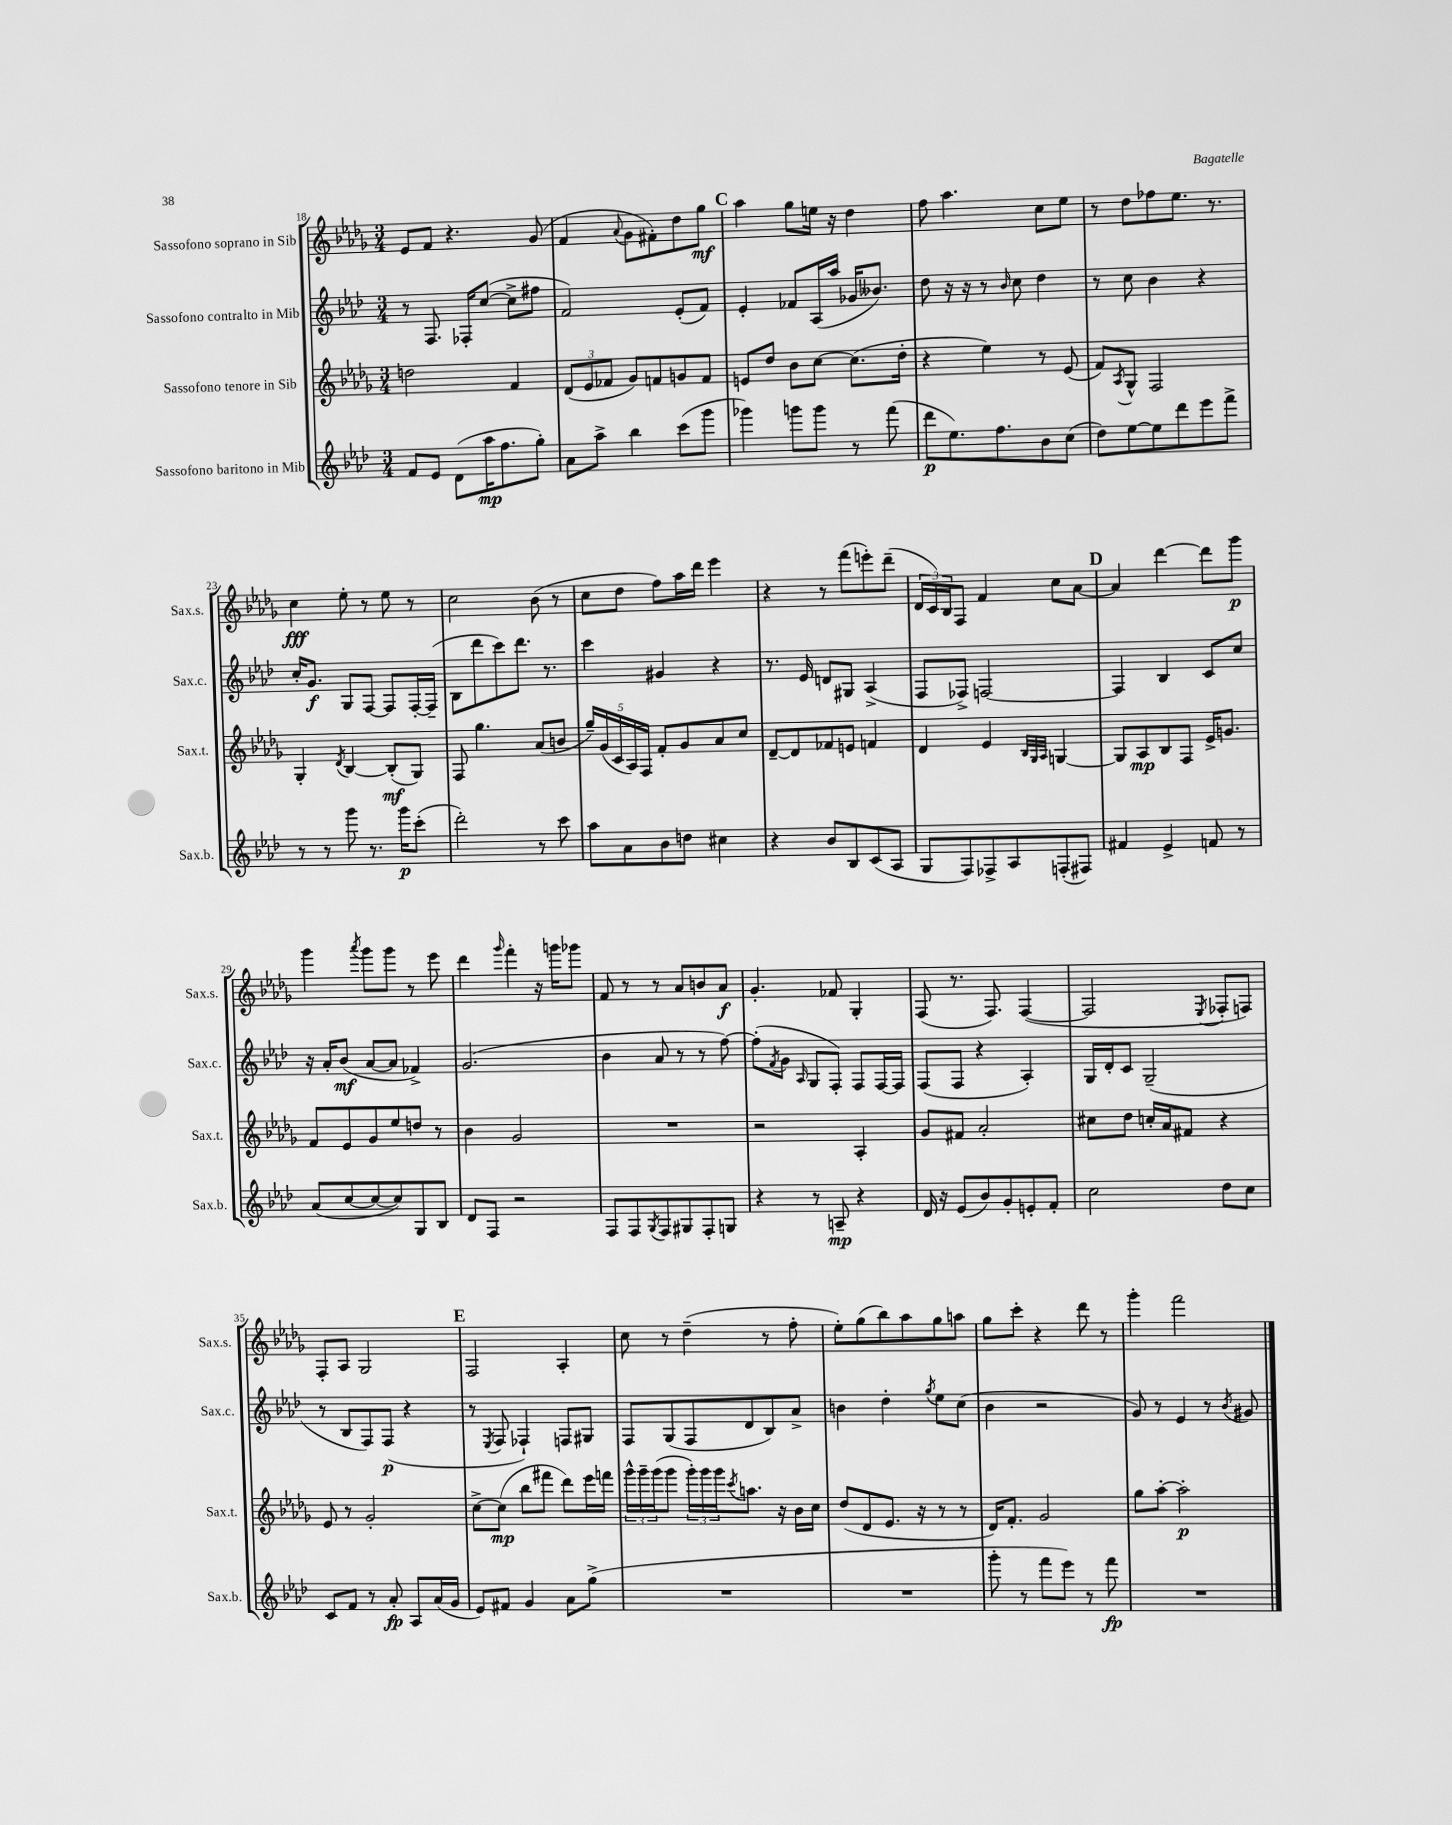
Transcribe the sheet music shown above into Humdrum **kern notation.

**kern	**kern	**kern	**kern
*staff4	*staff3	*staff2	*staff1
*clefG2	*clefG2	*clefG2	*clefG2
*k[b-e-a-d-]	*k[b-e-a-d-g-]	*k[b-e-a-d-]	*k[b-e-a-d-g-]
*M3/4	*M3/4	*M3/4	*M3/4
8f	2dd	8r	8e-
8e-	.	8.F	8f
(8d-	.	.	4.r
.	.	16F-'	.
16aa-	.	([8cc	.
8.ff	.	.	.
.	4f	8cc^]	.
8gg')	.	8ff#	(8g-
=	=	=	=
8a-	(12d-	2f)	4f
.	12e-	.	.
8aa-^	.	.	.
.	12f-	.	.
.	.	.	8qqa-
4bb-	8g-)	.	8g-
.	8f	.	8f#')
(8ccc	8g	(8e-'	8dd-
8ggg	8f	8f)	8gg-
=	=	=	=
4ggg-)	8e	4e-'	4aa-
.	8dd-	.	.
8ggg	8b-	8f-	8gg-
8ggg	[8cc	(16A-	16ee
.	.	16aa-	16r
8r	(8.cc]	16g-	4dd-
.	.	8.b--)	.
(8fff	.	.	.
.	16dd-'	.	.
=	=	=	=
8ddd-	4r	8dd-	8ff
8.ee-)	.	16r	4.aa-
.	.	16r	.
.	4ee-)	8r	.
8.ff	.	.	.
.	.	16qqb-	.
.	.	8cc	.
8b-	8r	4dd-	8cc
(8cc	(8e-	.	8ee-
=	=	=	=
8dd-)	8f)	8r	8r
.	8qA-	.	.
[8ee-	8G-^^	8cc	8dd-
8ee-]	2F	4b-	8ff-
8ddd-	.	.	8.ee-
8eee-	.	4r	.
.	.	.	8.r
8fff^	.	.	.
=	=	=	=
8r	4G-'	16cc'	4cc
.	.	8.g	.
8r	.	.	.
.	8qd-	.	.
8ggg	[4B-	8G	8ee-'
8.r	.	[8F	8r
.	(8B-']	8F]	8ee-
16ggg	.	.	.
(8ccc'	8G-)	[16F'	8r
.	.	(16F~]	.
=	=	=	=
2ddd-')	8F	8B-	2cc
.	4.gg-	8ddd-	.
.	.	8ccc)	.
.	.	8.ddd-	.
8r	(8a-	.	(8b-
.	.	8.r	.
8ccc	8b	.	8r
=	=	=	=
8aa-	20gg-~)	4ccc	8cc
.	(20g-	.	.
.	20c	.	.
8a-	.	.	8dd-
.	20A-)	.	.
.	20F	.	.
8b-	8f'	4g#	8ff)
8dd	8g-	.	16aa-
.	.	.	16ddd-
4cc#	8a-	4r	4eee-
.	8cc	.	.
=	=	=	=
4r	[8d-~	8.r	4r
.	8d-]	.	.
.	.	16e-	.
8b-	8f-	8d	8r
8B-	8e	8G#	(8fff
(8c	4f	(4A-^	8eee')
8A-	.	.	(8ddd-~
=	=	=	=
8G	4d-	8F	24d-
.	.	.	24c)
.	.	.	24B-
8F)	.	8F-^)	8F
8F-^	4e-	[2F	4f
8A-	.	.	.
.	32qqB-	.	.
.	32qqG-	.	.
.	32qqA-	.	.
(8F'	[4G	.	8cc
8F#)	.	.	[8a-
=	=	=	=
4f#	8G]	4F]	4a-]
.	8A-	.	.
4e-^	8B-	4B-	[4ddd-
.	8F	.	.
8f	16e-^	8c	8ddd-]
.	8.g	.	.
8r	.	8cc	8ggg-
=	=	=	=
(8a-	8f	16r	4ggg-
.	.	16a-'	.
[8cc	8e-	(8b-	.
.	.	.	8qaaa-
8cc_	8g-	[8a-	8ggg-
8cc])	8ee-	8a-]	8ggg-
8G	8dd	4f-^)	8r
8B-	8r	.	8eee-
=	=	=	=
8d-	4b-	(2.g	4ddd-
8F	.	.	.
.	.	.	16qqggg-
2r	2g-	.	4fff'
.	.	.	16r
.	.	.	16ggg
.	.	.	8ggg-
=	=	=	=
8F	2.r	4b-	8f
8F	.	.	8r
8qG	.	.	.
8F	.	8a-	8r
8G#	.	8r	8a-
8F'	.	8r	8b
8G	.	[8ff)	8a-
=	=	=	=
4r	2r	(8ff']	4.g-'
.	.	8qf	.
.	.	8g	.
.	.	16qqA-	.
8r	.	8G	.
8A~	.	8F')	8f-
4r	4A-'	8F	4G-'
.	.	[16F	.
.	.	16F]	.
=	=	=	=
16d-	8g-	(8F	(8F
16r	.	.	.
(8e-	8f#	8F	8.r
8b-)	2a-'	4r	.
.	.	.	8.F)
8g'	.	.	.
8e'	.	4A-')	([4F
8f'	.	.	.
=	=	=	=
2cc	8cc#	16G	2F]
.	.	16d-'	.
.	8dd-	8c	.
.	16cc'	(2G~	.
.	16a-	.	.
.	8f#	.	.
.	.	.	8qE-
8dd-	4r	.	8F-'
8cc	.	.	8F)
=	=	=	=
8c	8e-	8r	8F'
8f	8r	8B-	8A-
8r	2g-'	8F)	2G-
8a-'	.	(8F	.
8A-	.	4r	.
(16a-	.	.	.
16g	.	.	.
=	=	=	=
8e-)	[8cc^	8r	2F
.	.	8qE-	.
8f#	(8cc]	8F	.
4g	8bb-	4F-`)	.
.	8fff#	.	.
8a-	8ddd-)	8F	4A-'
(8gg^	16eee-	8G#	.
.	16fff	.	.
=	=	=	=
2.r	24ggg-^^	8F	8cc
.	24ggg-~	.	.
.	(24ggg-	.	.
.	8ggg-	(8G	8r
.	24ggg-')	8F	(4dd-~
.	24ggg-	.	.
.	24ggg-	.	.
.	8qccc	.	.
.	8.aa	8d-	.
.	.	8B-)	8r
.	16r	.	.
.	16b-	8a-^	8ff'
.	16cc	.	.
=	=	=	=
2.r	(8dd-	4b	8ee-')
.	8d-	.	(8gg-
.	8.e-	4dd-'	8bb-)
.	.	.	8aa-
.	16r	.	.
.	.	8qgg	.
.	8r	8ee-	8gg-
.	8r	(8cc	8aa
=	=	=	=
8ggg'	16d-)	4b-	8gg-
.	8.f'	.	.
8r	.	.	8ccc'
8fff	2g-	2r	4r
8eee-)	.	.	.
8r	.	.	8ddd-
8fff	.	.	8r
=	=	=	=
2.r	8gg-	8g)	4ggg-'
.	[8aa-'	8r	.
.	2aa-']	4e-	2fff
.	.	8r	.
.	.	8qb-	.
.	.	8g#	.
==	==	==	==
*-	*-	*-	*-
